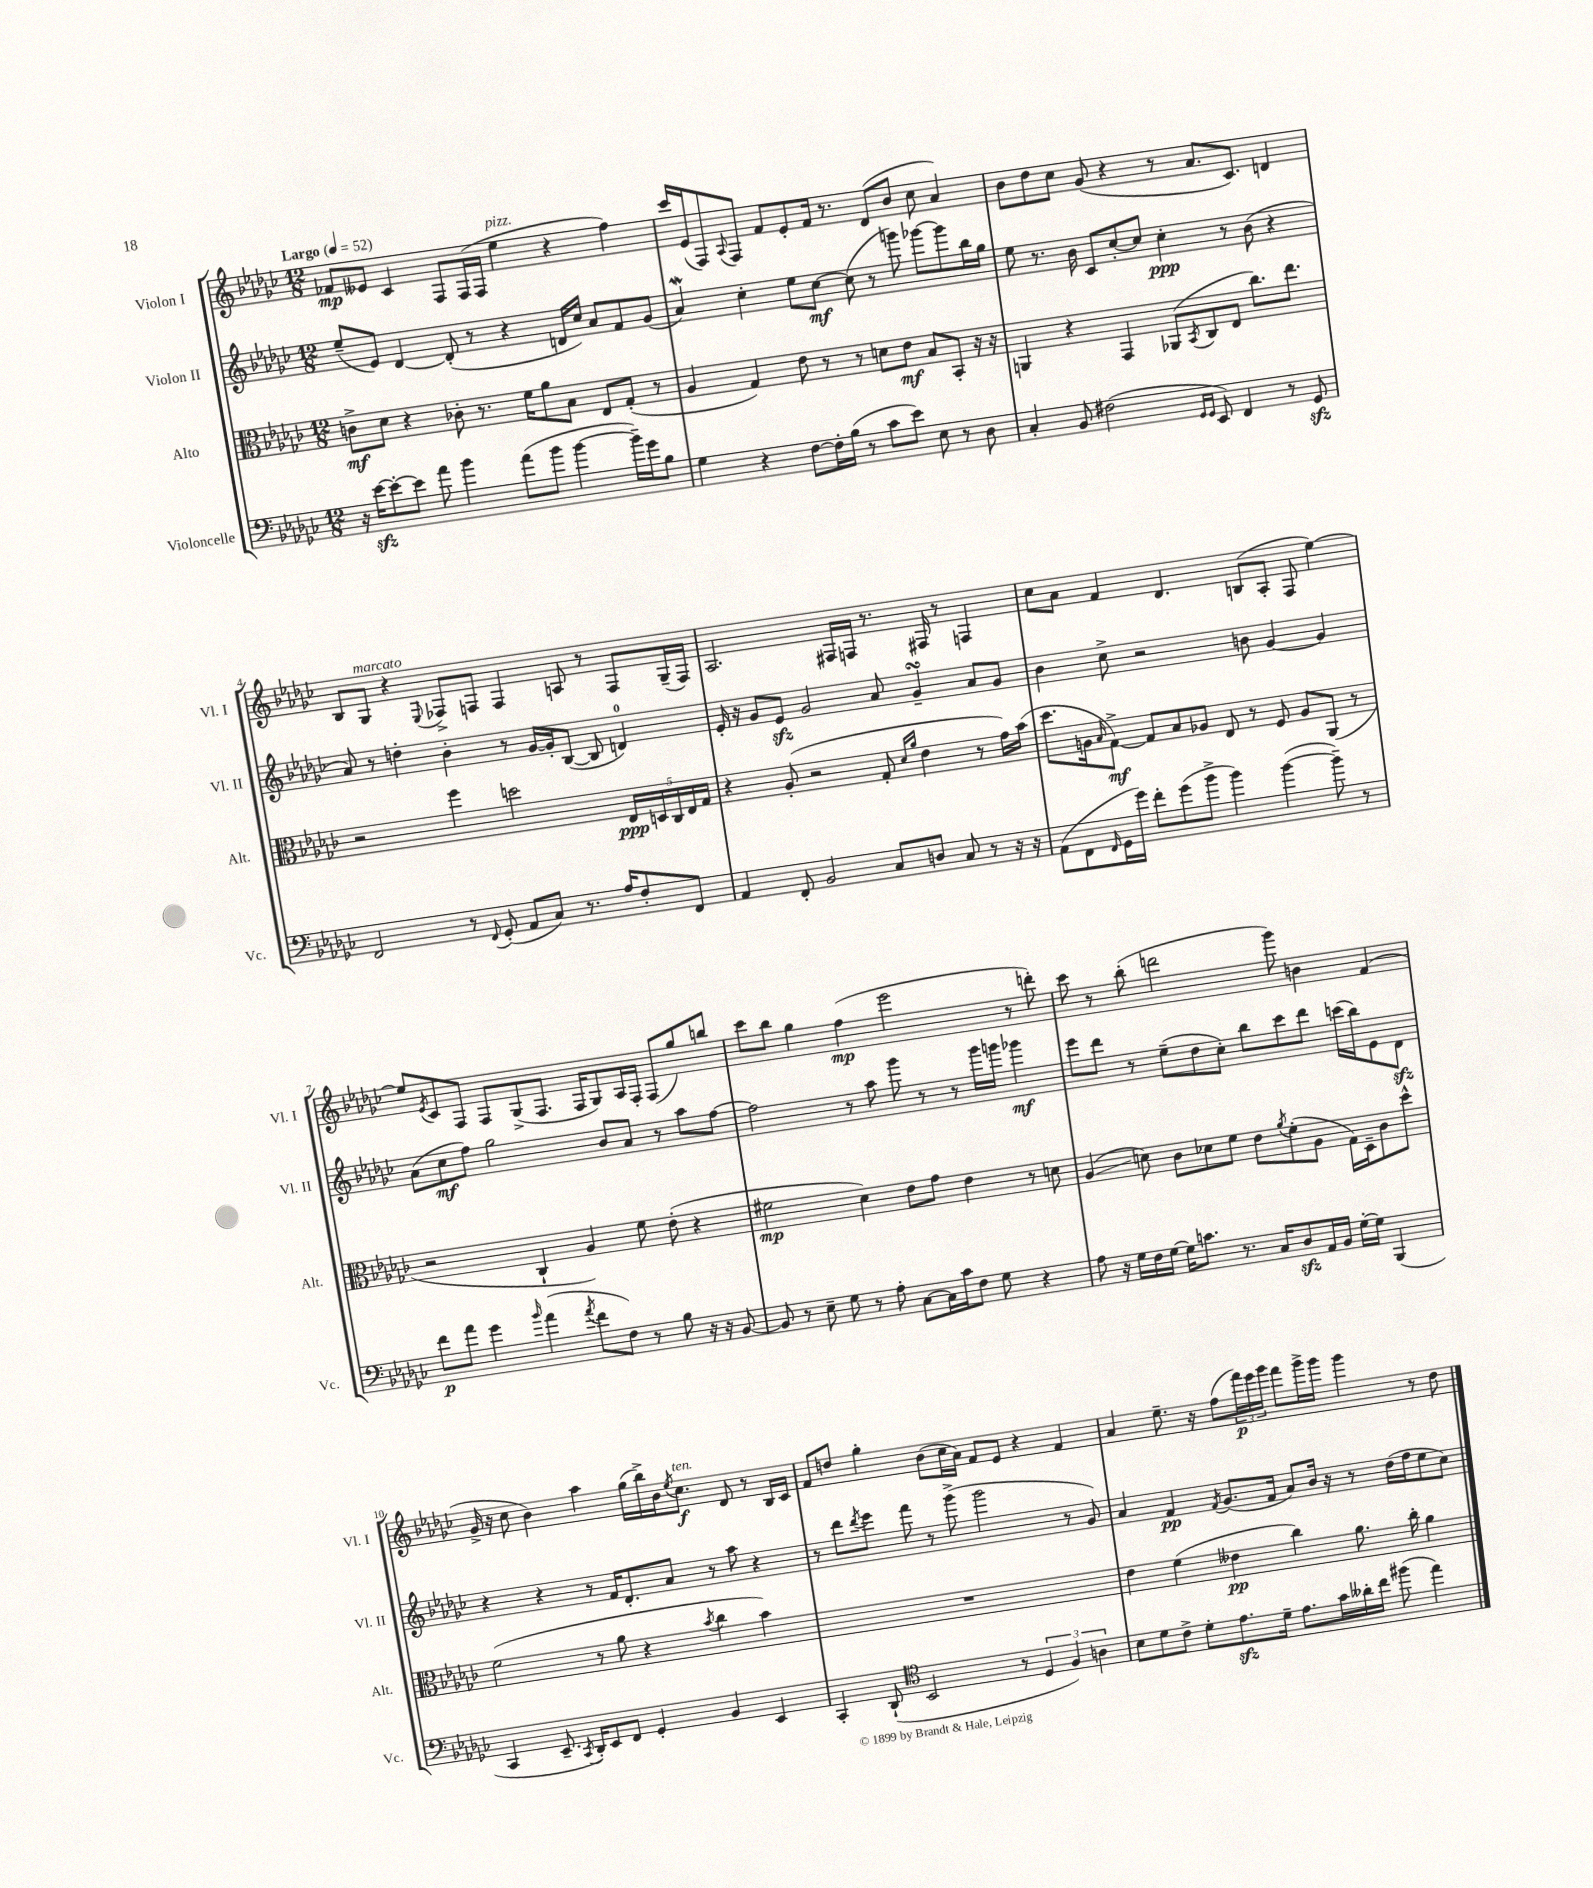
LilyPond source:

<<
\new StaffGroup <<
\new Staff = "s0" \with { instrumentName = "Violon I" shortInstrumentName = "Vl. I" } {
    \clef treble \key ges \major \numericTimeSignature \time 12/8 \tempo "Largo" 4 = 52
    fes'8\mp eeses'8 ces'4 f8 f16( f16 ees''4^\markup { \italic "pizz." } r4 f''4) |
    ces'''16 ees'16( f8) \appoggiatura { aes8 } f8 f'8 ees'8-. f'16 r8. des'8( bes'8 ces''8 aes'4) |
    bes'8 des''8 ces''8 ges'8( r4 r8 aes'8. ces'8.) d'4 |
    bes8 ges8^\markup { \italic "marcato" } r4 \appoggiatura { ees8 } fes8-> f8 f4 a8 r8 f8 ges16--( f16) |
    aes2. fis16 f16 r8. fis16 r8 f4 |
    ces''8 aes'8 f'4 des'4. b8( aes8-. f8 ees''4~) |
    ees''8 \acciaccatura { ees'8 } ces'8 f8 f8 ges8->( f8. f16 ges8) aes16 f16-. f8( ges''8) b''8 |
    ces'''8 bes''8 ges''4 f''4\mp( ees'''2 r8 d'''8-.) |
    ces'''8 r8 bes''8-.( d'''2 ges'''8) b'4 f'4( |
    ges'16-> r16 ces''8 bes'4) aes''4 ges''16( bes''16->) bes'16 \acciaccatura { ees''8 } ces''8.\f^\markup { \italic "ten." } des'8 r8 bes16 ces'16 |
    f'8 d''8 ges''4-. bes'8( ces''16 aes'16) f'8 ees'8 r4 f'4 |
    aes'4 ees''8.-- r16 f''8( \tuplet 3/2 { f'''16\p) ees'''16 ges'''16 } f'''8 ges'''16-> ges'''16 ges'''4 r8 des''8 \bar "|." |
}
\new Staff = "s1" \with { instrumentName = "Violon II" shortInstrumentName = "Vl. II" } {
    \clef treble \key ges \major \numericTimeSignature \time 12/8
    ees''8--( ees'8) des'4~ des'8-.( r8 r4 d'16 ces''16) aes'8 f'8 ges'8( |
    aes'4\mordent) ces''4-. ees''8 ces''8~\mf ces''8( r8 g'''8) ges'''8~ ges'''8 bes''16 ges''16 |
    ees''8 r8. bes'16 ces'8 ces''8~-. ces''8 ces''4-.\ppp r8 bes'8( r4 |
    aes'8) r8 d''4-. bes'4-. r8 ges'16~ ges'16-. bes8~( bes8 d'4-0) |
    ees'16-. r16 ges'8 ees'8\sfz ges'2 aes'8 ges'4--\turn aes'8 ges'8 |
    bes'4 ces''8-> r2 b'8 ges'4~ ges'4 |
    aes'8( ces''8\mf f''8) ges''2 bes'8 aes'8 r8 aes''8 f''8~ |
    f''2 r8 aes''8 ges'''8 r8 r8 ges'''16 g'''16 ges'''4\mf |
    ees'''8 des'''8 r8 ees''8--( des''8 ces''8-.) bes''8 ces'''8 des'''8 c'''16( bes''16) ees'8 des'8\sfz |
    r4 r4 r8 f'16 des'8.-. aes'8 r8 aes''8 r4 |
    r8 des'''8 \acciaccatura { des'''8 } ees'''8 f'''8 r8 ges'''8->( ges'''2 r8 ges'8) |
    aes'4 f'4\pp \acciaccatura { f'8 } ges'8.( f'16 aes'8) bes'16 r16 r8 des''16( f''16 ees''8 ces''8) \bar "|." |
}
\new Staff = "s2" \with { instrumentName = "Alto" shortInstrumentName = "Alt." } {
    \clef alto \key ges \major \numericTimeSignature \time 12/8
    c'8->\mf des'8 r4 ces'8-. r8. f'16 aes'8 bes8 ees8 ges8-.( r8 |
    aes4 ges4) ees'8 r8 r8 d'8 ees'8\mf bes8 bes,8-. r16 r16 |
    a,4 r4 ges,4 aes,8( \acciaccatura { bes,8 } ces8 ees8 ces''8.) ees''8. |
    r2 f''4 d''2 \tuplet 5/4 { ees16\ppp d16 ces16 ees16 ges16 } |
    r4 aes8-.( r2 ges8-. \grace { des'16 aes'16 } ees'4 r8 ges'16) bes'16( |
    des''8. a16 \grace { bes16 } ges8~->\mf) ges8 bes8 aes8 ees8 r8 f8 aes8 aes,8( r8 |
    r2 ces4-! aes4) f'8 ees'8-.( r4 |
    fis'2\mp des'4) ees'8 ges'8 ees'4 r8 d'8 |
    aes4\glissando( d'8) ces'8 des'8 f'8 ees'8 \acciaccatura { aes'8 } f'8-.( aes8 ges16) des16-- ces'8 des''8-^ |
    f'2( r8 aes'8 r4 \acciaccatura { bes'8 } ces''4 bes'4) |
    R1. |
    ees'4 f'4( eeses'4\pp ces''4) aes'8. ces''16-. aes'4 \bar "|." |
}
\new Staff = "s3" \with { instrumentName = "Violoncelle" shortInstrumentName = "Vc." } {
    \clef bass \key ges \major \numericTimeSignature \time 12/8
    r16 ees'16~\sfz ees'8~-. ees'8 aes'8 bes'4 aes'8( bes'8 bes'4~ bes'16--) ges'16 bes8 |
    ges4 r4 f8~ f16-. bes16( r8 ces'8 ees'8) ees8 r8 des8 |
    ces4-. bes,8 fis2( \grace { ges,16 ges,16 } ees,8) f,4 r8 ges,8\sfz |
    f,2 r8 \appoggiatura { f,8 } ges,8-.( aes,8 ces8) r8. aes16 f8-. f,8 |
    aes,4 f,8-. bes,2 ces8 d8 ces8 r8 r16 r16 |
    aes,8( f,8 \grace { f,16 } ges,16 ges'16) f'8-. ges'8( bes'8-> bes'4) bes'4~( bes'8--) r8 |
    f'8\p aes'8 ges'4 \grace { bes'16 } aes'4( \acciaccatura { aes'8 } f'8 f8) r8 bes8 r16 r16 bes,8~ |
    bes,8 r8 ees8-- ges8 r8 aes8-. ces8~ ces16 ces'16 f8 ges8 r4 |
    aes8 r16 ges16 f16 ges16~ ges16 c'8. r8. ces16 des8\sfz aes,16 bes,16 ges16~-. ges16 bes,,4( |
    ces,4 ees,8.-- \acciaccatura { ces,8 } des,16-.) ees,8 f,8 ges,4-. bes,4 ees,4 |
    ces,4-. des,8-!( \clef tenor bes,2 r8 \tuplet 3/2 { des4 f4) a4 } |
    bes8 des'8 ces'8-> des'8-. ees'8.\sfz des'16-- ees'8. ges'16 aeses'16-. ces''16 fis''8( ees''4) \bar "|." |
}
>>
>>
